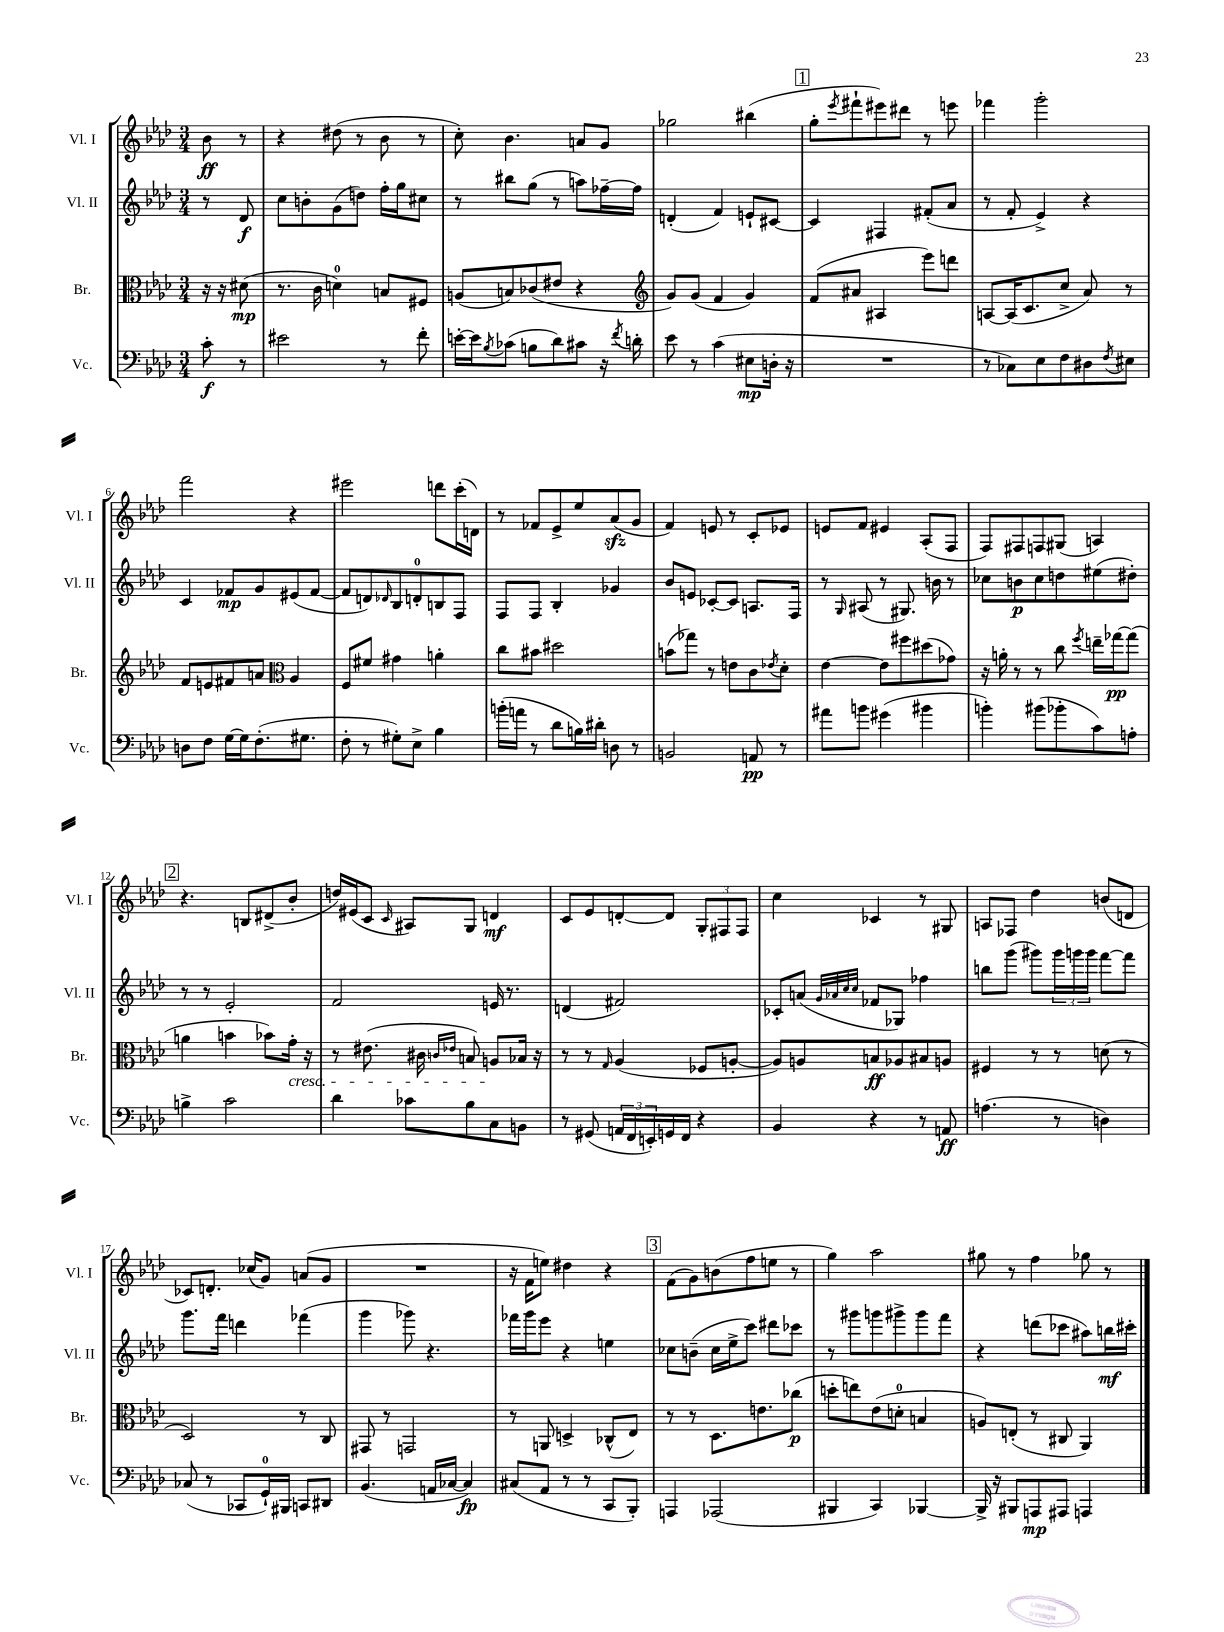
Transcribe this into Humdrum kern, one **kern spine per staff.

**kern	**kern	**kern	**kern
*staff4	*staff3	*staff2	*staff1
*clefF4	*clefC3	*clefG2	*clefG2
*k[b-e-a-d-]	*k[b-e-a-d-]	*k[b-e-a-d-]	*k[b-e-a-d-]
*M3/4	*M3/4	*M3/4	*M3/4
8c'	16r	8r	8b-
.	16r	.	.
8r	(8d#	8d-	8r
=	=	=	=
2e#	8.r	8cc	4r
.	.	8b'	.
.	16c	.	.
.	4d)	(8g	(8dd#
.	.	8dd)	8r
8r	8B	16ff'	8b-
.	.	16gg	.
8f'	8F#	8cc#	8r
=	=	=	=
[16e'	(8A	8r	8cc')
16e]	.	.	.
8qB-	.	.	.
(8c-	8B)	8bb#	4.b-
8B	(8c-	(8gg	.
8d-)	8e#	8r	.
8c#	4r	8aa)	8a
16r	.	[16ff-~	8g
8qf	.	.	.
16d'	.	16ff-]	.
=	=	=	=
*	*clefG2	*	*
8e-	8g)	(4d'	2gg-
8r	(8g	.	.
(4c	4f	4f)	.
8E#	4g)	8e`	(4bb#
16D'	.	[8c#	.
16r	.	.	.
=	=	=	=
2.r	(8f	4c#]	8gg'
.	.	.	8qeee-
.	8a#	.	8fff#`
.	4A#	4F#	8eee#)
.	.	.	8ddd#
.	8eee-)	(8f#'	8r
.	8ddd	8a-	8eee
=	=	=	=
8r	[8A	8r	4fff-
8C-)	(16A]	8f'	.
.	8.c	.	.
8E-	.	4e-^)	2ggg'
8F	8cc^	.	.
8D#	8a-)	4r	.
8qF	.	.	.
8E#	8r	.	.
=	=	=	=
8D	8f	4c	2fff
8F	8e	.	.
[16G	8f#	8f-	.
16G]	.	.	.
(8.F'	8a	8g	.
*	*clefC3	*	*
.	4A-	(8e#	4r
8.G#	.	.	.
.	.	[8f-	.
=	=	=	=
8F'	8F	8f-]	2eee#
8r	8f#	8d)	.
.	.	16qqd-	.
8G#')	4g#	8B-	.
8E-^	.	8d'	.
4B-	4a'	8B	8ddd
.	.	8F	(16ccc'
.	.	.	16d)
=	=	=	=
(16b'	8cc	8F	8r
16a	.	.	.
8r	8b#	8F	8f-
8d-	2dd#	4B-'	8e-^
16B)	.	.	8ee-
16d#'	.	.	.
8D	.	4g-	(8a-
8r	.	.	8g
=	=	=	=
2BB	(8b	8b-	4f)
.	8gg-)	8e	.
.	8r	[8c-'	8e
.	8e	8c-]	8r
8AA	8c	8.A	8c'
.	8qe-	.	.
8r	8d-'	.	8e-
.	.	16F	.
=	=	=	=
8a#	[4e-	8r	8e
.	.	16qqG	.
8b	.	(8A#	8f
(4g#	8e-]	8r	4e#
.	8ff#	8.G#)	.
4b#	(8dd#	.	(8A-'
.	.	16b	.
.	8g-)	8r	8F
=	=	=	=
4b')	16r	8cc-	8F)
.	16a'	.	.
.	8r	8b	8F#
(8b#	8r	8cc-	8F
8b-'	8cc	8dd	(8G#
.	8qff	.	.
8c)	16ee~	(8ee#	4A)
.	[16gg-	.	.
8A'	(8gg-]	8dd#')	.
=	=	=	=
4B^	4a	8r	4.r
.	.	8r	.
2c	4b	2e-'	.
.	.	.	8B
.	8b-)	.	(8d#^
.	16g'	.	8b-'
.	16r	.	.
=	=	=	=
4d-	8r	2f	16dd)
.	.	.	(16e#
.	(8.e#	.	8c
.	.	.	16qqc
8c-	.	.	8A#)
.	16c#	.	.
.	16qqc	.	.
.	16qqe-	.	.
8B-	8B)	.	8G
8C	8A	16e	4d
.	.	8.r	.
8BB	16B-	.	.
.	16r	.	.
=	=	=	=
8r	8r	(4d	8c
(8GG#	8r	.	8e-
.	16qqG	.	.
24AA	(4A-	2f#)	[8d'
24FF	.	.	.
24EE')	.	.	.
16GG	.	.	8d]
16FF	.	.	.
4r	8F-	.	12G'
.	.	.	12F#
.	[8A'	.	.
.	.	.	12F#
=	=	=	=
4BB-	8A])	8c-'	4cc
.	8A	(8a	.
.	.	32qqg	.
.	.	32qqa-	.
.	.	32qqcc	.
.	.	32qqcc	.
4r	8B	8f-	4c-
.	8A-	8G-)	.
8r	8B#	4ff-	8r
8AA	8A	.	8G#
=	=	=	=
(4.A	4F#	8bb	8A
.	.	(8ggg	8F-
.	8r	8ggg#)	4dd-
8r	8r	24ggg#	.
.	.	24ggg	.
.	.	24ggg	.
4D)	(8d	[8fff	(8b
.	8r	8fff]	8d
=	=	=	=
(8C-	2D-)	8.ggg	8c-)
8r	.	.	8.d'
.	.	16fff	.
8CC-	.	4ddd	.
.	.	.	(16cc-
16GG`)	.	.	8g)
16BBB#	.	.	.
8CC	8r	(4fff-	(8a
8DD#	8C	.	8g
=	=	=	=
(4.BB-	8GG#	4ggg	2.r
.	8r	.	.
.	2GG	8ggg-)	.
16AA	.	4.r	.
[16C-	.	.	.
4C-])	.	.	.
=	=	=	=
(8C#	8r	16fff-	16r
.	.	16ggg	16f
8AA-	8AA	8eee-	8ee)
8r	4D^	4r	4dd#
8r	.	.	.
8CC	(8C-^^	4ee	4r
8BBB-')	8E-)	.	.
=	=	=	=
4AAA	8r	8cc-	(8f
.	8r	(8b~	8g)
(2AAA-	8.D-	16cc-	(8b
.	.	16ee-^	.
.	.	8ccc)	8ff
.	8.e	.	.
.	.	8ddd#	8ee
.	(8cc-	8ccc-	8r
=	=	=	=
4BBB#	8dd'	8r	4gg)
.	8ee)	8ggg#	.
4CC)	(8e-	8ggg	2aa-
.	8d'	8ggg#^	.
[4BBB-	4B	8ggg#	.
.	.	8fff	.
=	=	=	=
16BBB-^]	8A)	4r	8gg#
16r	.	.	.
8BBB#	(8E'	.	8r
8AAA	8r	(8ddd	4ff
8AAA#	8C#	8ccc-	.
4AAA	4AA-)	8aa#)	8gg-
.	.	16bb	8r
.	.	16ccc#'	.
==	==	==	==
*-	*-	*-	*-
